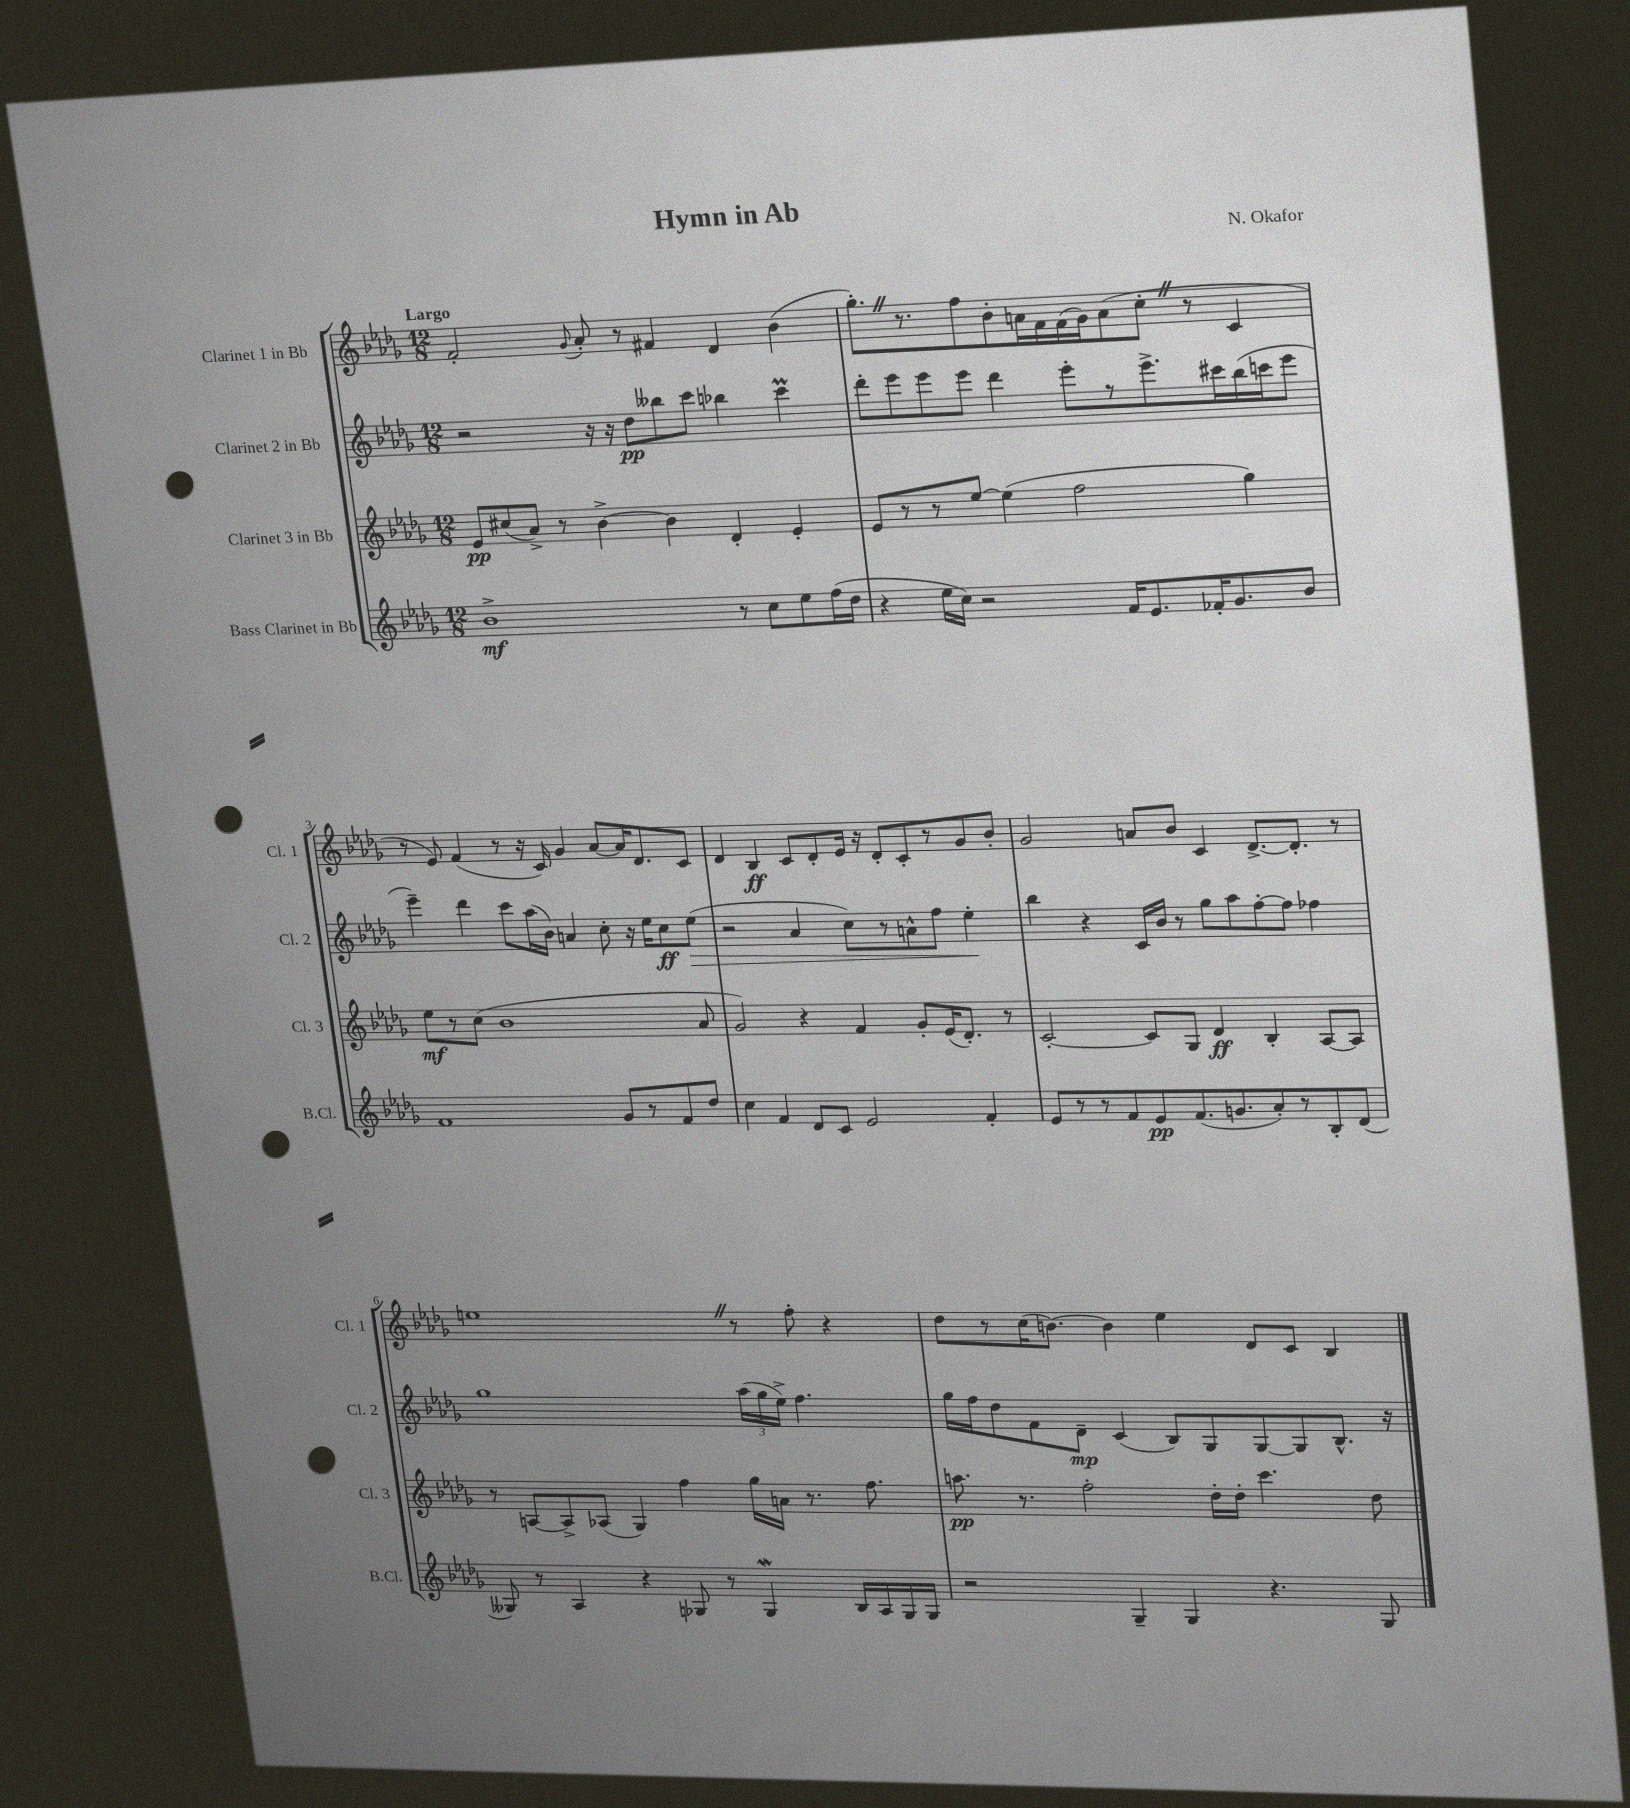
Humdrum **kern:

**kern	**kern	**kern	**kern
*staff4	*staff3	*staff2	*staff1
*clefG2	*clefG2	*clefG2	*clefG2
*k[b-e-a-d-g-]	*k[b-e-a-d-g-]	*k[b-e-a-d-g-]	*k[b-e-a-d-g-]
*M12/8	*M12/8	*M12/8	*M12/8
1b-^	8e-/L	2r	2f'/
.	(8cc#/	.	.
.	8a-^/J)	.	.
.	8r	.	.
.	.	.	8qqg-/
.	[4b-^\	16r	8a-'/
.	.	16r	.
.	.	8dd-\L	8r
.	4b-\]	8bb--\	4f#/
.	.	8ccc\J	.
8r	4d-'/	4bb-\	4d-/
8cc\L	.	.	.
8ee-\	4e-'/	4ccc\	(4b-\
(16ff\L	.	.	.
16dd-\JJ	.	.	.
=	=	=	=
4r	8e-/L	8ddd-'\L	8.gg-'\L)
.	8r	8eee-\	.
.	.	.	8.r
16ee-\LL	8r	8eee-\	.
16cc\JJ)	.	.	.
2r	[8ee-/J	8eee-\J	8ff\
.	(4ee-\]	4ddd-\	8b-'\
.	.	.	16a\L
.	.	.	16f\
.	2ff\	8eee-'\L	(16f\
.	.	.	16g-\J)
16f/LK	.	8r	(8a\
8.e-/	.	.	.
.	.	8.eee-^\	8cc'\J
16f-'/K	.	.	8r
8.g-/	.	16ccc#\L	.
.	4gg-\)	(16bb-\	4c/
.	.	16ccc\J	.
8b-/J	.	8eee-\J	.
=	=	=	=
1f	8ee-\L	4eee-~\)	8r
.	8r	.	8e-/)
.	(8cc\J	4ddd-\	(4f/
.	1b-	.	.
.	.	8ccc\L	8r
.	.	(16aa-\L	16r
.	.	16b-\JJ)	16c/)
.	.	4a/	4g-/
8g-/L	.	8cc'\	[8a-/L
8r	.	16r	16a-/]K
.	.	16ee-\LK	8.d-/
8f/	.	8cc\	.
8dd-/J	8a-/	(8ee-\J	8c/J
=	=	=	=
4cc\	2g-/)	2r	4d-/
4f/	.	.	4B-/
8d-/L	4r	4a-/	8c/L
8c/J	.	.	8d-'/
2e-/	4f/	8cc\L)	16e-/Jk
.	.	.	16r
.	.	8r	8d-'/L
.	8g-'/L	8a^^\	8c'/
.	(16e-/K	8ff\J	8r
.	8.d-'/J)	.	.
4f'/	.	4ee-'\	8g-/
.	8r	.	8b-'/J
=	=	=	=
8e-/L	[2c'/	4bb-\	2g-/
8r	.	.	.
8r	.	4r	.
8f/	.	.	.
8e-/	8c/]L	16c/LL	8a/L
.	.	16b-/JJ	.
(8.f/	8G-/J	8r	8b-/J
.	4d-/	8gg-\L	4c/
8.g/	.	.	.
.	.	8aa-\	.
8a-'/)	4B-'/	[8ff'\	[8.d-^/L
8r	.	8ff\]J	.
.	.	.	8.d-'/]J
8B-'/	[8A-/L	4ff-\	.
(8d-/J	8A-/]J	.	8r
=	=	=	=
8G--/)	8r	1gg-	1ee
8r	[8A/L	.	.
4A-/	8A^/]	.	.
.	(8A-/J	.	.
4r	4G-/)	.	.
8G-/	4ff\	.	.
8r	.	.	.
4G-/	16gg-\LL	(24aa-\LL	8r
.	.	24gg-\	.
.	16a\JJ	.	.
.	.	24ee-^\JJ)	.
.	8.r	4.ff\	8ff'\
16B-/LL	.	.	4r
16A-/	8.ff\	.	.
16G-/	.	.	.
16G-/JJ	.	.	.
=	=	=	=
2r	8.aa\	16gg-\LL	8dd-\L
.	.	16ff\J	.
.	.	8dd-\	8r
.	8.r	.	.
.	.	8f\	(16cc\K
.	.	.	[8.b\J)
.	2ff'\	8d-~\J	.
4G-~/	.	(4c/	4b\]
4G-/	.	8B-/L)	4ee-\
.	16dd-'\LL	8G-/	.
.	16dd-'\JJ	.	.
4.r	4.ccc\	[8G-/	8d-/L
.	.	8G-/]	8c/J
.	.	8.B-^^/J	4B-/
8G-/	8dd-\	.	.
.	.	16r	.
==	==	==	==
*-	*-	*-	*-
